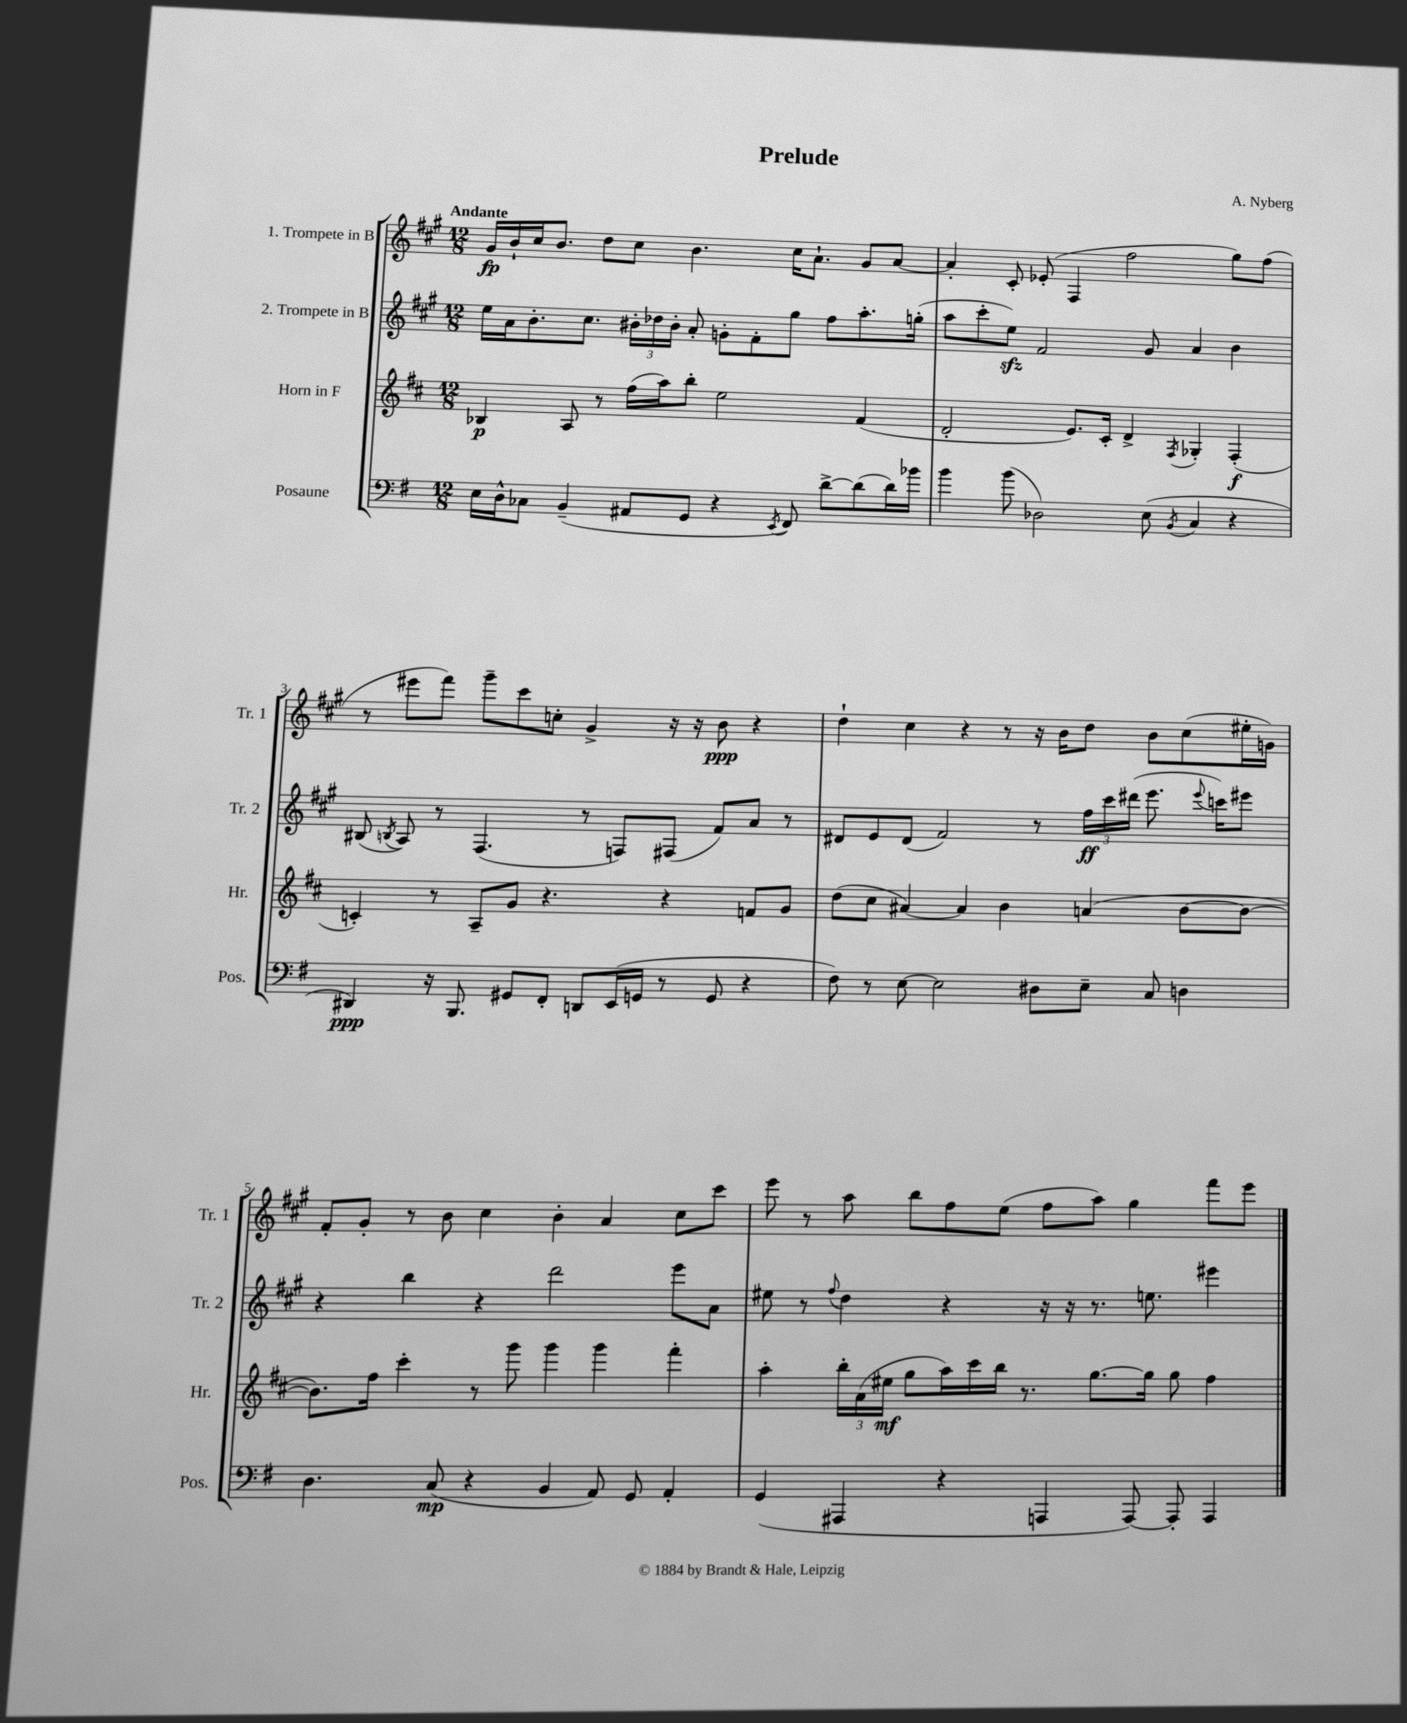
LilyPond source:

\header { title = "Prelude" composer = "A. Nyberg" }
<<
\new StaffGroup <<
\new Staff = "s0" \with { instrumentName = "1. Trompete in B" shortInstrumentName = "Tr. 1" } {
    \clef treble \key a \major \numericTimeSignature \time 12/8 \tempo "Andante"
    \autoBeamOff gis'16[\fp b'16-! cis''16 b'8.] d''8[ cis''8] b'4. cis''16[ a'8.]-! gis'8[ a'8]~ |
    a'4-. cis'8-. ees'8-.( fis4 fis''2 gis''8[) fis''8]( |
    r8 eis'''8[ fis'''8]) gis'''8[-- cis'''8 c''8]-. gis'4-> r16 r16 b'8\ppp r4 |
    d''4-! cis''4 r4 r8 r16 b'16[ d''8] b'8[ cis''8( eis''16-. g'16]) |
    fis'8[-. gis'8]-. r8 b'8 cis''4 b'4-. a'4 cis''8[ cis'''8] |
    e'''8 r8 a''8 b''8[ fis''8 e''8]( fis''8[ a''8]) gis''4 fis'''8[ e'''8] \bar "|." |
}
\new Staff = "s1" \with { instrumentName = "2. Trompete in B" shortInstrumentName = "Tr. 2" } {
    \clef treble \key a \major \numericTimeSignature \time 12/8
    \autoBeamOff e''16[ a'16 b'8.-. cis''8.] \tuplet 3/2 { bis'16[-. des''16 bis'16]-. } a'8-. g'8[-. fis'8-. gis''8] fis''8[ a''8.-. g''16]-.( |
    a''8[ cis'''8-. e''8]\sfz) fis'2 gis'8 a'4 b'4 |
    bis8( \acciaccatura { b8 } a8) r8 fis4.( r8 f8[) fis8]( fis'8[) a'8] r8 |
    dis'8[ e'8 dis'8]( fis'2) r8 \tuplet 3/2 { fis''16[\ff cis'''16 dis'''16]( } e'''8. \appoggiatura { e'''8 } c'''16[) eis'''8] |
    r4 b''4 r4 d'''2 e'''8[ a'8] |
    eis''8 r8 \appoggiatura { fis''8 } d''4 r4 r16 r16 r8. e''8. eis'''4 \bar "|." |
}
\new Staff = "s2" \with { instrumentName = "Horn in F" shortInstrumentName = "Hr." } {
    \clef treble \key d \major \numericTimeSignature \time 12/8
    \autoBeamOff bes4\p a8 r8 fis''16[( a''16) b''8]-. e''2 fis'4( |
    d'2-. e'8.[) cis'16]-. d'4-> \acciaccatura { fis8 } ges4-. fis4-.\f( |
    c'4-.) r8 a8[-- g'8] r4. r4 f'8[ g'8] |
    d''8[( cis''8] ais'4~) ais'4 b'4 a'4( b'8[~ b'8]~ |
    b'8.[) fis''16] cis'''4-. r8 g'''8 g'''4 g'''4 fis'''4-. |
    a''4-. \tuplet 3/2 { b''16[-. a'16( eis''16]\mf } g''8[ a''16) cis'''16 b''16] r8. g''8.[~ g''16] g''8 fis''4 \bar "|." |
}
\new Staff = "s3" \with { instrumentName = "Posaune" shortInstrumentName = "Pos." } {
    \clef bass \key g \major \numericTimeSignature \time 12/8
    \autoBeamOff e16[ d16-^ ces8] b,4--( ais,8[ g,8] r4 \acciaccatura { e,8 } fis,8) d'8[~-> d'8( d'16) bes'16] |
    b'4 b'8( des2) e8( \acciaccatura { b,8 } c4 r4 |
    dis,4\ppp) r16 b,,8. gis,8[ fis,8]-. d,8[ e,16( g,16] r8 g,8 r4 |
    fis8) r8 e8~ e2 dis8[ e8]-- c8 d4 |
    d4. c8\mp( r4 b,4 a,8) g,8 a,4-. |
    g,4( ais,,4 r4 a,,4 a,,8~) a,,8-. a,,4 \bar "|." |
}
>>
>>
